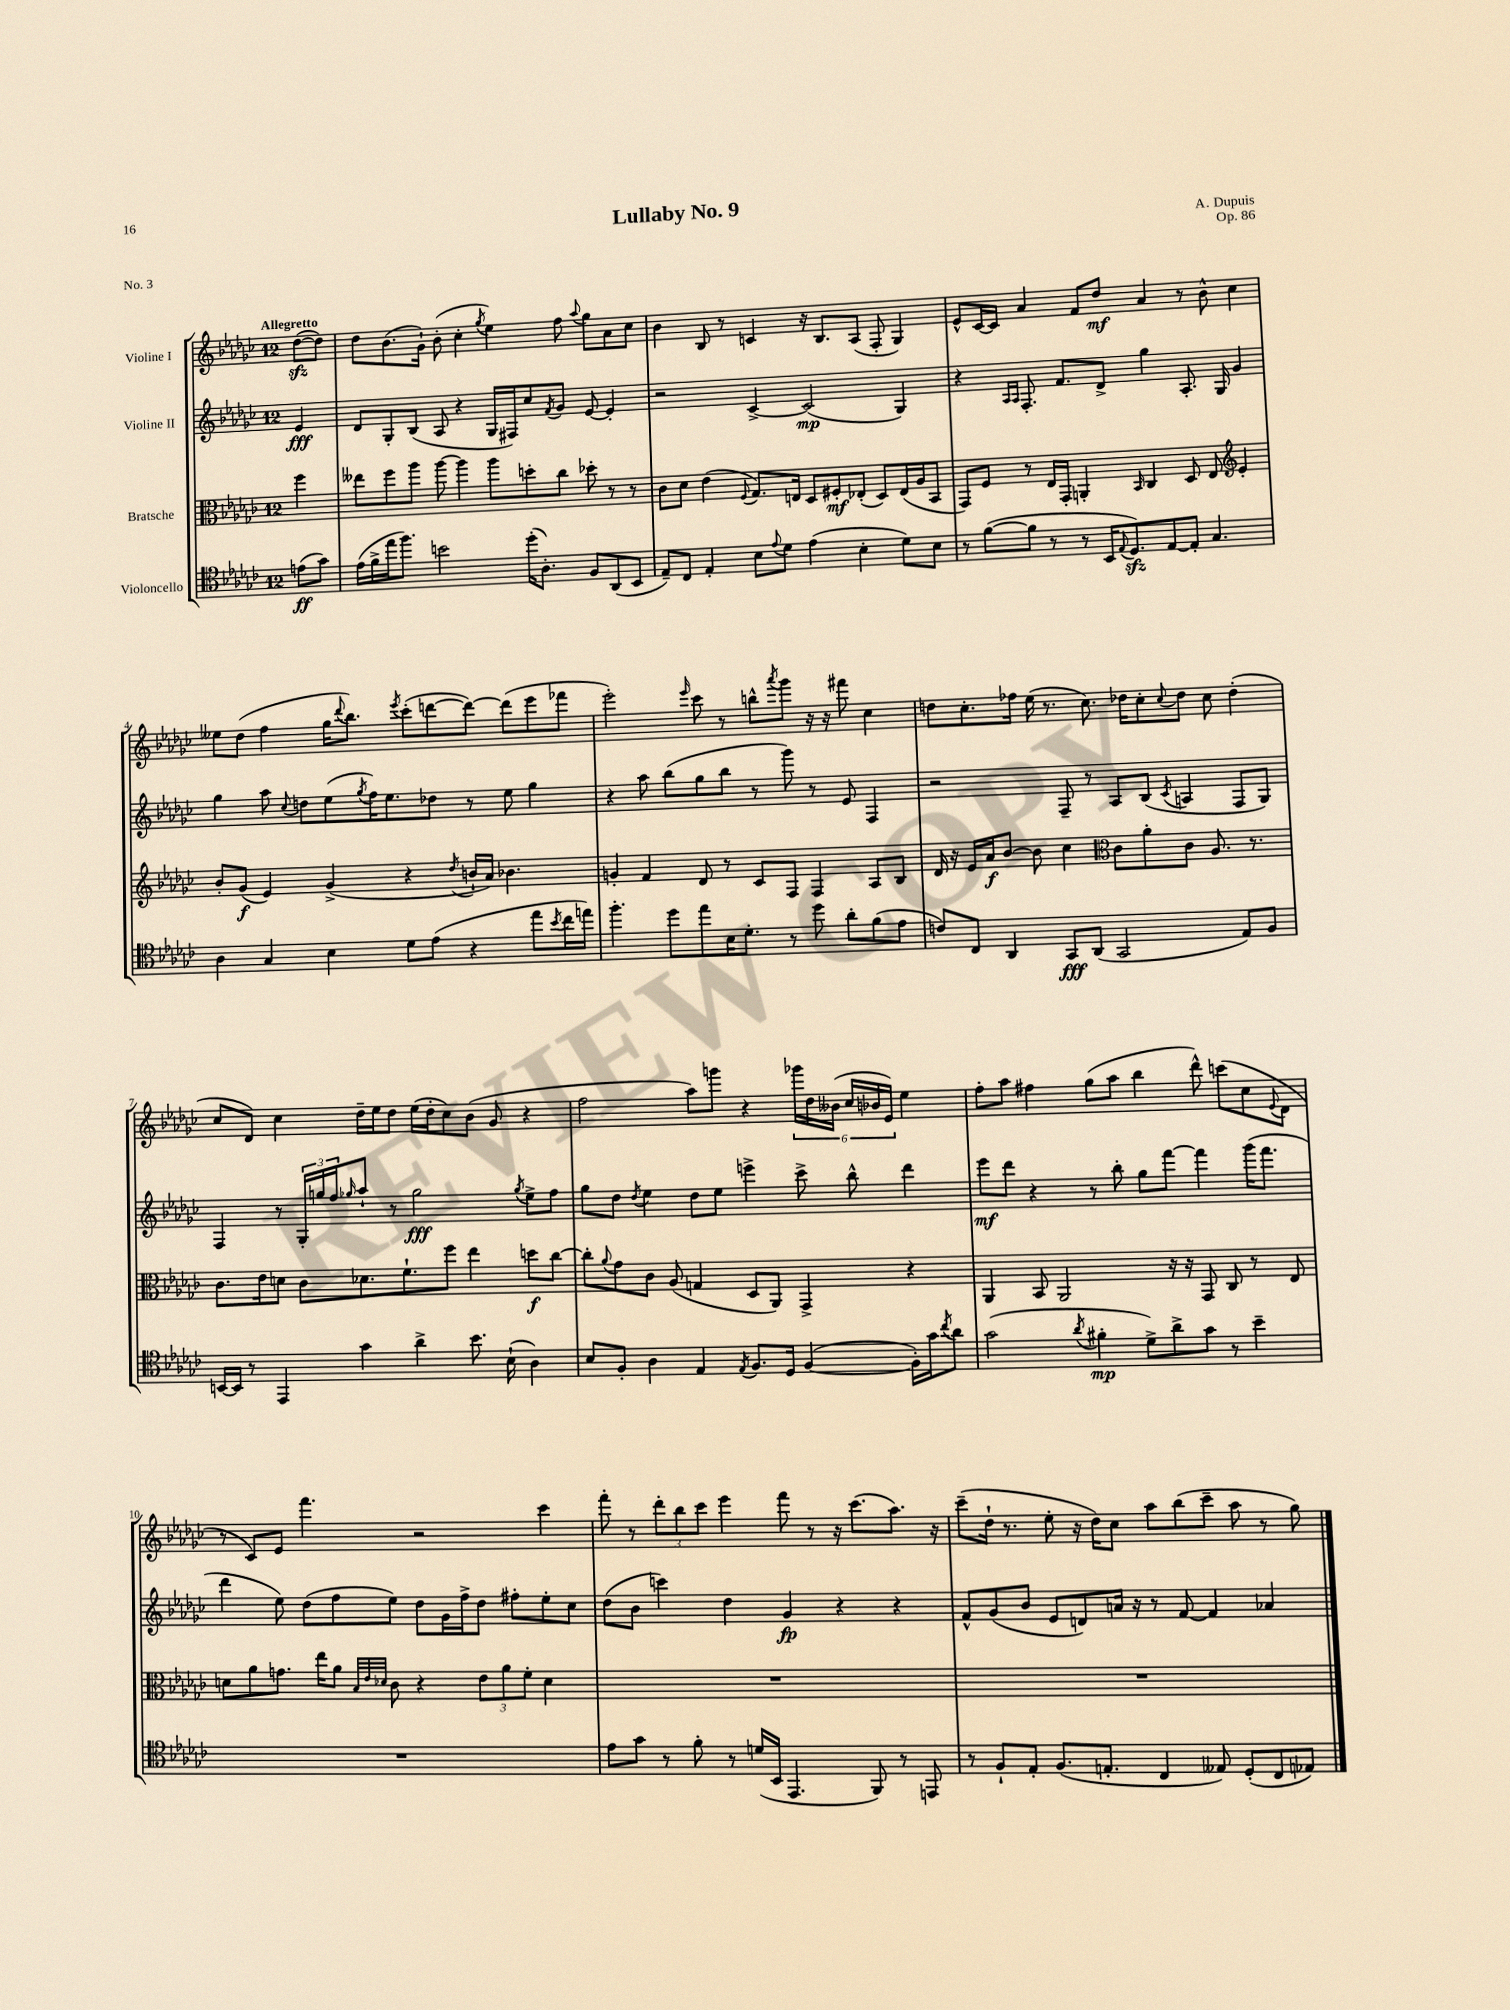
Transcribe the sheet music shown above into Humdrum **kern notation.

**kern	**kern	**kern	**kern
*staff4	*staff3	*staff2	*staff1
*clefC4	*clefC3	*clefG2	*clefG2
*k[b-e-a-d-g-c-]	*k[b-e-a-d-g-c-]	*k[b-e-a-d-g-c-]	*k[b-e-a-d-g-c-]
*M12/8	*M12/8	*M12/8	*M12/8
(8e\L	4ff\	4e-/	([8dd-\L
8g-\J)	.	.	8dd-\]J)
=	=	=	=
(16e-\LL	8ee--\L	8d-/L	8dd-\L
16f^\	.	.	.
16ee-\J	8ff\	8G-'/	(8.b-\
8.ff\J)	.	.	.
.	8aa-\J	(8B-/J	.
.	.	.	16g-`\Jk)
2b\	[8aa-\	8A-/	(8b-'\
.	4aa-\]	4r	4cc-'\
.	.	.	8qgg-/
.	8aa-\L	16G-/LL	4ee-\)
.	.	16F#/J)	.
(16dd-'\LK	8dd'\	8cc-/	.
8.A-'\J)	.	.	.
.	.	8qf/	.
.	8cc-\J	8g-/J	8ff\
.	.	.	8qqaa-/
8F/L	8dd-'\	[8e-/	8gg-\L
(8AA-/	8r	4e-'/]	8a-\
8BB-/J	8r	.	8cc-\J
=	=	=	=
8E-~/L)	8c-\L	2r	4b-\
8C-/J	8d-\J	.	.
4E-'/	(4e-\	.	8B-/
.	.	.	8r
.	8qqF/	.	.
8B-\L	8.G-/L)	[4c-^/	4c/
8qqe-/	.	.	.
8d-\J	.	.	.
.	16E/Jk	.	.
(4e-\	8D-/L	(2c-/]	16r
.	.	.	8.B-/L
.	8F#'/	.	.
4B-'\	(8E-'/J	.	(8A-/J
.	8D-/L)	.	8F'/
8d-\L)	(16E-/L	4G-/)	4G-/)
.	16A-/J	.	.
8B-\J	8BB-/J	.	.
=	=	=	=
8r	8GG-/L)	4r	8e-^^/L
([8f\L	8F/J	.	[16c-/L
.	.	.	16c-/]JJ
.	.	16qqA-/LL	.
.	.	16qqA-/JJ	.
8f\]J	8r	8.F'/	4a-/
8r	16E-/LL	.	.
.	16GG-'/JJ	8.f/L	.
8r	4AA'/	.	8f/L
16BB-/LK	.	8d-^/J	8dd-/J
8qqE-/	.	.	.
8.D-/)	.	.	.
.	16qqBB-/	.	.
.	4C-/	4gg-\	4a-/
[8E-/	.	.	.
8E-'/]J	8D-/	8.A-'/	8r
4.G-/	8E-/	.	8b-^^\
.	.	16G-/	.
*	*clefG2	*	*
.	4e-'/	4g-/	4cc-\
=	=	=	=
4A-\	8b-'/L	4gg-\	8ee--\L
.	(8g-/J	.	(8dd-\J
4G-/	4e-/)	8aa-\	4ff\
.	.	8qqcc-/	.
.	.	8dd\L	.
4B-\	(4g-^/	(8ee-\	16gg-\LK
.	.	.	8qqddd-/
.	.	.	8.bb-\J)
.	.	8qgg-/	.
.	.	16ff\K)	.
.	.	8.ee-\	.
.	.	.	8qeee-/
8d-\L	4r	.	(8ccc-'\L
(8e-\J	.	8dd-\J	[8ddd\
.	8qdd-/	.	.
4r	16b`/LL	8r	8ddd\_J)
.	16a-/JJ)	.	.
.	4.b-\	8ee-\	(8ddd\]L
8ee-\L	.	4gg-\	8eee-\
8qb-/	.	.	.
16cc-\L	.	.	8fff-\J
16ee\JJ)	.	.	.
=	=	=	=
4.ff'\	4g'/	4r	2eee-'\)
.	4f/	8aa-\	.
8dd-\L	.	(8bb-\L	.
.	.	.	16qqeee-/
8ee-\	8d-/	8gg-\	8ccc-\
16B-\K	8r	8bb-\J	8r
8.d-'\J	.	.	.
.	8c-/L	8r	8bb^^\L
.	.	.	8qaaa-/
8r	8F/J	8ggg-\)	8ggg-\J
8dd-\	4F/	8r	16r
.	.	.	16r
8a-'\L	.	8e-/	8fff#\
(8f\	8A-/L	4F/	4cc-\
8e-\J	8B-/J	.	.
=	=	=	=
8c/L)	16d-/	2r	8dd\L
.	16r	.	.
8C-/J	16e-/LL	.	8.cc-'\
.	16a-/J	.	.
4AA-/	[8b-/J	.	.
.	.	.	16ff-\Jk
.	8b-\]	.	(16ee-\
.	.	.	8.r
8GG-/L	4cc-\	8F~/	.
(8AA-/J	.	8r	8.cc-\)
*	*clefC3	*	*
2GG-/	8c-\L	8A-/L	.
.	.	.	16dd-\LK
.	8a-'\	(8B-/J	8cc-'\
.	.	8qc-/	8qqcc-/
.	8c-\J	4A/	8dd-\J
.	8.A-/	.	8cc-\
8E-/L)	.	8F/L	(4dd-'\
.	8.r	.	.
8F/J	.	8G-/J)	.
=	=	=	=
[16BB/LL	8.c-\L	4F/	8cc-/L
16BB/]JJ	.	.	.
8r	.	.	8d-/J)
.	16e-\k	.	.
4EE-/	8d\J	8r	4cc-\
.	8c-\L	24G-'/LL	.
.	.	24gg/	.
.	.	24ff/J	.
.	.	16qqgg-/	.
4g-\	8.d-\	8aa-`/J	16dd-~\LL
.	.	.	16ee-\J
.	.	8r	8dd-\J
.	8.f`\	.	.
4a-^\	.	2gg-\	(16ee-\LL
.	.	.	16dd-'\J
.	8ff\J	.	8cc-\)
8.b-\	4ee-\	.	(8b-\J
.	.	.	8g-/
(16B-`\	.	.	.
.	.	8qgg-/	.
4A-\)	8dd\L	8ee-^\L	4r
.	[8cc-\J	8ff\J	.
=	=	=	=
8B-/L	8cc-'\]L	8gg-\L	2ff\
.	8qqa-/	.	.
8F'/J	8g-\	8dd-\J	.
.	.	8qdd-/	.
4A-\	8c-\J	4ee-\	.
.	(8A-/	.	.
4E-/	4G/	8dd-\L	8aa-\L)
.	.	8ee-\J	8ggg\J
8qE-/	.	.	.
8.F/L	8D-/L	4eee^\	4r
.	8AA-/J)	.	.
16D-/Jk	.	.	.
([4F/	4GG-^/	8ccc-^\	24ggg-\LL
.	.	.	24dd-\
.	.	.	(24b--\JJ
.	.	8bb-^^\	24cc-/LL
.	.	.	24b-/
.	.	.	24e-/JJ)
16F'\]LL)	4r	4ddd-\	4ee-\
16g-\J	.	.	.
8qcc-/	.	.	.
8a-\J	.	.	.
=	=	=	=
(2g-\	4AA-/	8eee-\L	8ff'\L
.	.	8ddd-\J	8aa-\J
.	8BB-/	4r	4ff#\
.	2AA-/	.	.
8qa-/	.	.	.
4f#'\	.	8r	(8gg-\L
.	.	8bb-'\	8aa-\J
8d-^\L)	.	8gg-\L	4bb-\
8a-^\	16r	[8fff\J	.
.	16r	.	.
8g-\J	8GG-/	4fff\]	8ddd-^^\)
8r	8C-/	.	(8ccc\L
4b-~\	8r	(16ggg-\LK	8cc-\
.	.	8.fff\J	.
.	.	.	8qqe-/
.	8E-/	.	8d-\J
=	=	=	=
1.r	8d\L	4ddd-\	8r
.	8a-\	.	8c-/L)
.	8.g\J	8ee-\)	8e-/J
.	.	(8dd-\L	4.fff\
.	16ee-\LK	.	.
.	8a-\J	8ff\	.
.	32qqB-/LLL	.	.
.	32qqe-/	.	.
.	32qqd-/JJJ	.	.
.	8c-\	8ee-\J)	.
.	4r	8dd-\L	2r
.	.	16g-\L	.
.	.	16ff^\J	.
.	12e-\L	8dd-\J	.
.	12a-\	.	.
.	.	8ff#'\L	.
.	12f'\J	.	.
.	4d-\	8ee-'\	4ccc-\
.	.	8cc-\J	.
=	=	=	=
8e-\L	1.r	(8dd-\L	8fff'\
8g-\J	.	8b-\J	8r
8r	.	4ccc\)	12ddd-'\L
.	.	.	12bb-\
8f'\	.	.	.
.	.	.	12ccc-\J
8r	.	4dd-\	4eee-\
(16d/LL	.	.	.
16BB-/JJ	.	.	.
4.EE-/	.	4g-/	8fff\
.	.	.	8r
.	.	4r	16r
.	.	.	(8.ccc-\L
8FF/)	.	.	.
8r	.	4r	8.aa-\J)
8EE/	.	.	.
.	.	.	16r
=	=	=	=
8r	1.r	8f^^/L	(8ccc-~\L
8F`/L	.	(8g-/	16dd-`\Jk
.	.	.	8.r
8E-'/J	.	8b-/J	.
(8.F/L	.	8e-/L	8ee-'\
.	.	8d/)	16r
8.E'/J	.	.	16dd-\LK)
.	.	16a/Jk	8cc-\J
.	.	16r	.
4C-/	.	8r	8aa-\L
.	.	[8f/	(8bb-\
8E--/)	.	4f/]	8ccc-~\J
(8D-'/L	.	.	8aa-\
8C-/	.	4a-/	8r
8E-/J)	.	.	8gg-\)
==	==	==	==
*-	*-	*-	*-
